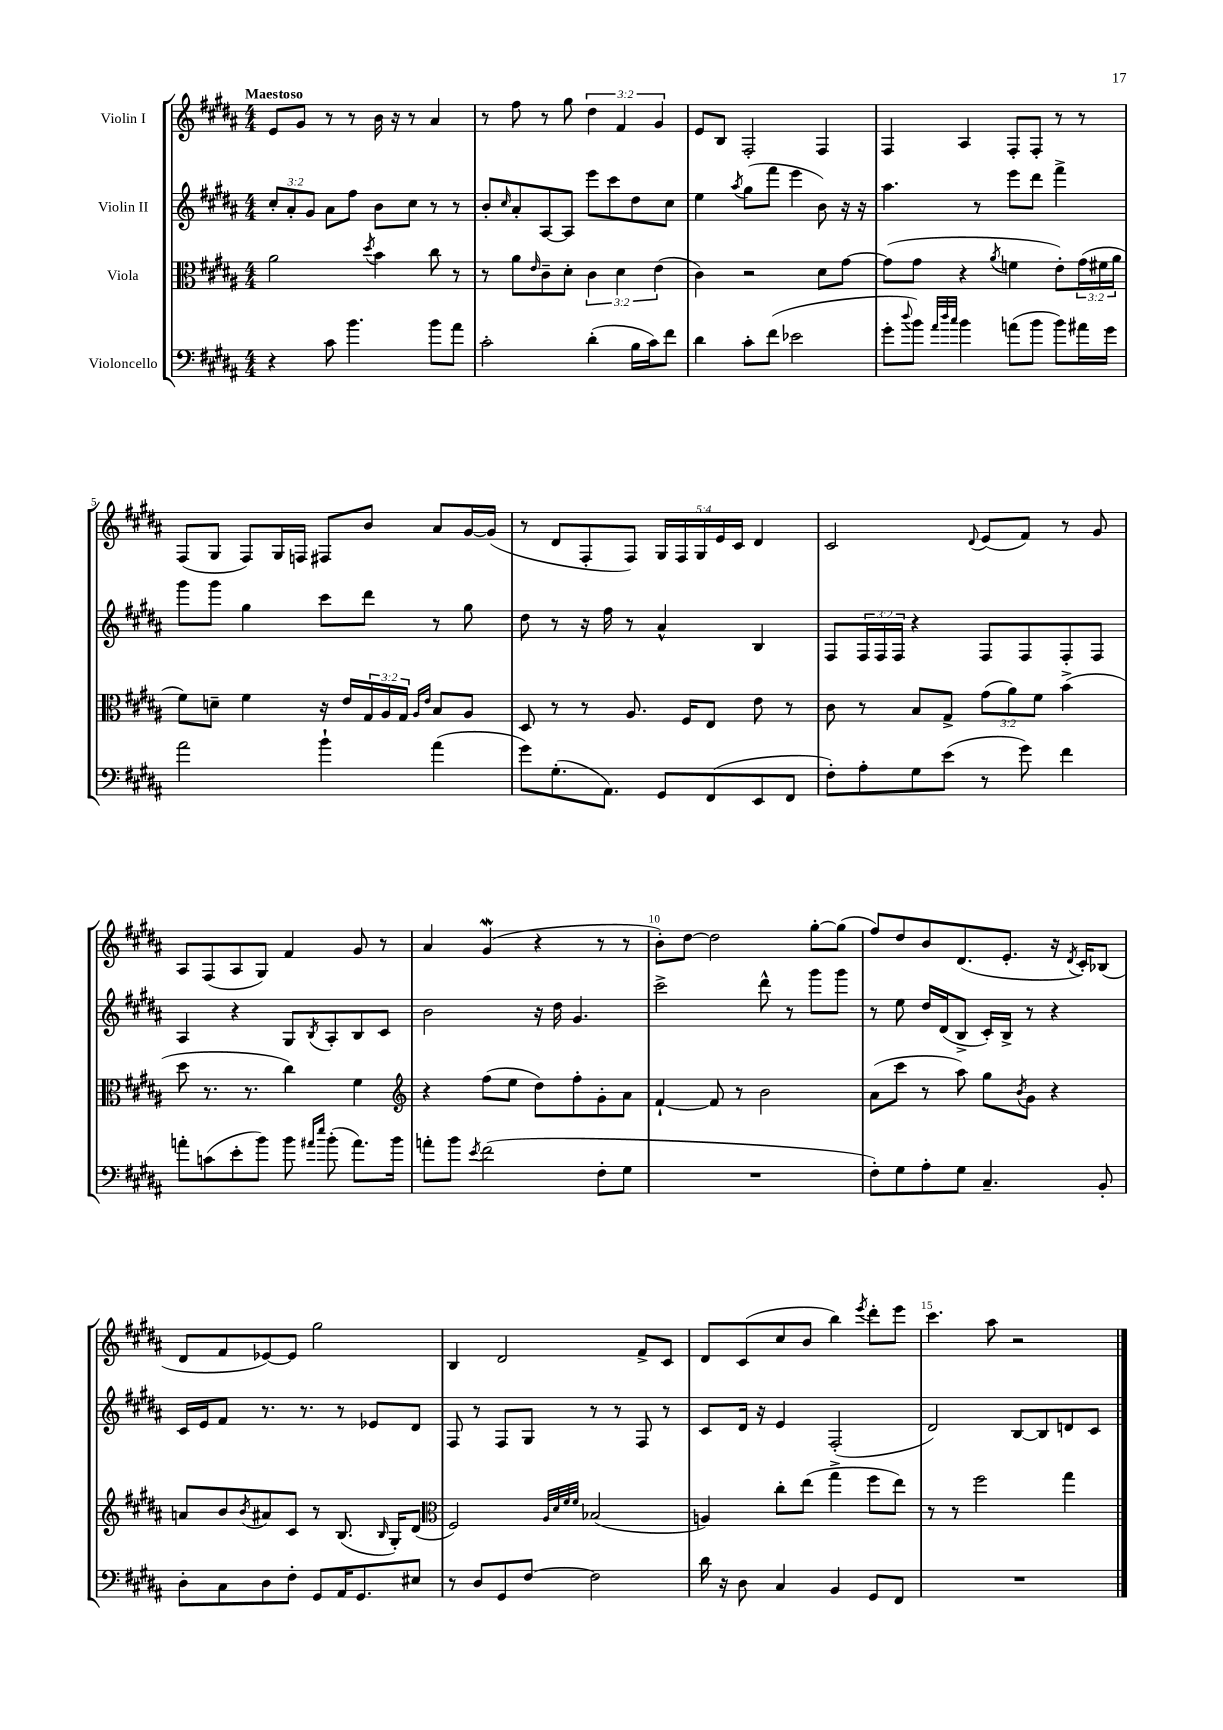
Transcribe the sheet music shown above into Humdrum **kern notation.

**kern	**kern	**kern	**kern
*staff4	*staff3	*staff2	*staff1
*clefF4	*clefC3	*clefG2	*clefG2
*k[f#c#g#d#a#]	*k[f#c#g#d#a#]	*k[f#c#g#d#a#]	*k[f#c#g#d#a#]
*M4/4	*M4/4	*M4/4	*M4/4
4r	2a#\	12cc#'/L	8e/L
.	.	12a#'/	.
.	.	.	8g#/J
.	.	12g#/J	.
8c#\	.	8a#\L	8r
4.b\	.	8ff#\J	8r
.	8qdd#/	.	.
.	4b\	8b\L	16b\
.	.	.	16r
.	.	8cc#\J	8r
8b\L	8cc#\	8r	4a#/
8a#\J	8r	8r	.
=	=	=	=
2c#'\	8r	8b'/L	8r
.	.	16qqcc#/	.
.	8a#\L	8a#'/	8ff#\
.	16qqe/	.	.
.	8c#~\	[8A#/	8r
.	8d#'\J	8A#/]J	8gg#\
(4d#'\	6c#\	8eee\L	6dd#\
.	.	8ccc#\	.
.	6d#\	.	6f#/
16B\LL	.	8dd#\	.
16c#\J)	.	.	.
.	(6e\	.	6g#/
8f#\J	.	8cc#\J	.
=	=	=	=
4d#\	4c#\)	4ee\	8e/L
.	.	.	8B/J
.	.	8qaa#/	.
8c#'\L	2r	(8gg#\L	2F#'/
(8f#\J	.	8fff#\J	.
2e-\	.	4eee\	.
.	8d#\L	8b\)	4F#/
.	[8g#\J	16r	.
.	.	16r	.
=	=	=	=
8g#'\L	(8g#\]L	4.aa#\	4F#/
8qqdd#/	.	.	.
8b\J)	8g#\J	.	.
32qqa#/LLL	.	.	.
32qqdd#/	.	.	.
32qqcc#/JJJ	.	.	.
4b\	4r	.	4A#/
.	.	8r	.
.	8qa#/	.	.
(8a\L	4f\	8eee\L	8F#'/L
8b\J	.	8ddd#\J	8F#'/J
8b\L)	8e'\L)	4fff#^\	8r
16a#\L	(24g#\L	.	8r
.	24f#\	.	.
16g#\JJ	.	.	.
.	24a#\JJ	.	.
=	=	=	=
2a#\	8f#\L)	8ggg#\L	(8F#/L
.	8d~\J	8ggg#\J	8G#/J
.	4f#\	4gg#\	8F#/L)
.	.	.	16G#/L
.	.	.	16F/JJ
4b`\	16r	8ccc#\L	8F#/L
.	16e/LL	.	.
.	24G#/	8ddd#\J	8b/J
.	24A#/	.	.
.	24G#/JJ	.	.
.	16qqA#/LL	.	.
.	16qqe/JJ	.	.
(4a#\	8B/L	8r	8a#/L
.	8A#/J	8gg#\	[16g#/L
.	.	.	(16g#/]JJ
=	=	=	=
8g#\L)	8D#/	8dd#\	8r
(8.G#'\	8r	8r	8d#/L
.	8r	16r	8F#'/
8.AA#\J)	.	16ff#\	.
.	8.A#/	8r	8F#/J)
8GG#/L	.	4a#^^/	20G#/LL
.	.	.	20F#/
.	16F#/LK	.	.
.	.	.	20G#/
(8FF#/	8E/J	.	.
.	.	.	20e/
.	.	.	20c#/JJ
8EE/	8e\	4B/	4d#/
8FF#/J	8r	.	.
=	=	=	=
8F#'\L)	8c#\	8F#/L	2c#/
8A#'\	8r	24F#/L	.
.	.	24F#/	.
.	.	24F#/JJ	.
8G#\	8B/L	4r	.
(8e\J	8G#^/J	.	.
.	.	.	8qqd#/
8r	(12g#\L	8F#/L	(8e/L
.	12a#\)	.	.
8g#\)	.	8F#/	8f#/J)
.	12f#\J	.	.
4f#\	(4b^\	8F#'/	8r
.	.	8F#/J	8g#/
=	=	=	=
8a'\L	8dd#\	4A#/	8A#/L
(8c\	8.r	.	(8F#/
8e'\	.	4r	8A#/
.	8.r	.	.
8b\J)	.	.	8G#/J)
8b\	4cc#\)	8G#/L	4f#/
16qqa#/LL	.	.	.
16qqee/JJ	.	8qB/	.
(8b'\	.	8A#'/	.
8.a#\L)	4f#\	8B/	8g#/
.	.	8c#/J	8r
16b\Jk	.	.	.
=	=	=	=
*	*clefG2	*	*
8a'\L	4r	2b\	4a#/
8b\J	.	.	.
8qe/	.	.	.
(2f#\	(8ff#\L	.	(4g#/
.	8ee\J	.	.
.	8dd#\L)	16r	4r
.	.	16dd#\	.
.	8ff#'\	4.g#/	.
8F#'\L	8g#'\	.	8r
8G#\J	8a#\J	.	8r
=	=	=	=
1r	[4f#`/	2ccc#^\	8b'\L)
.	.	.	[8dd#\J
.	8f#/]	.	2dd#\]
.	8r	.	.
.	2b\	8ddd#^^\	.
.	.	8r	.
.	.	8ggg#\L	[8gg#'\L
.	.	8ggg#\J	(8gg#\]J
=	=	=	=
8F#'\L)	(8a#\L	8r	8ff#/L)
8G#\	8ccc#\J	8ee\	8dd#/
8A#'\	8r	16dd#/LL	8b/
.	.	(16d#/J	.
8G#\J	8aa#\)	8B^/J	(8.d#/
4.C#~/	8gg#\L	16c#'/LL)	.
.	.	16B^/JJ	8.e'/J
.	8qb/	.	.
.	8g#\J	8r	.
.	4r	4r	16r
.	.	.	8qd#/
.	.	.	16c#'/LK)
8BB'/	.	.	(8B-/J
=	=	=	=
8D#'\L	8a/L	16c#/LL	8d#/L
.	.	16e/J	.
8C#\	8b/	8f#/J	8f#/
.	8qb/	.	.
8D#\	8a#/	8.r	[8e-/)
8F#'\J	8c#/J	.	8e-/]J
.	.	8.r	.
8GG#/L	8r	.	2gg#\
16AA#/K	(8.B/	8r	.
8.GG#/	.	.	.
.	.	8e-/L	.
.	16qqB/	.	.
.	16G#'/LK)	.	.
8E#/J	(8d#/J	8d#/J	.
=	=	=	=
*	*clefC3	*	*
8r	2F#/)	8F#/	4B/
8D#/L	.	8r	.
8GG#/	.	8F#/L	2d#/
[8F#/J	.	8G#/J	.
.	32qqA#/LLL	.	.
.	32qqd#/	.	.
.	32qqf#/	.	.
.	32qqf#/JJJ	.	.
2F#\]	(2B-/	8r	.
.	.	8r	.
.	.	8F#/	8f#^/L
.	.	8r	8c#/J
=	=	=	=
16d#\	4A/)	8c#/L	8d#/L
16r	.	.	.
8D#\	.	16d#/Jk	(8c#/
.	.	16r	.
4C#/	8cc#'\L	4e/	8cc#/
.	(8ee\J	.	8b/J
4BB/	4gg#^\	(2F#'/	4bb\)
.	.	.	8qeee/
8GG#/L	8ff#\L	.	8ddd#'\L
8FF#/J	8ee\J)	.	8eee\J
=	=	=	=
1r	8r	2d#/)	4.ccc#\
.	8r	.	.
.	2ff#\	.	.
.	.	.	8aa#\
.	.	[8B/L	2r
.	.	8B/]	.
.	4gg#\	8d/	.
.	.	8c#/J	.
==	==	==	==
*-	*-	*-	*-
